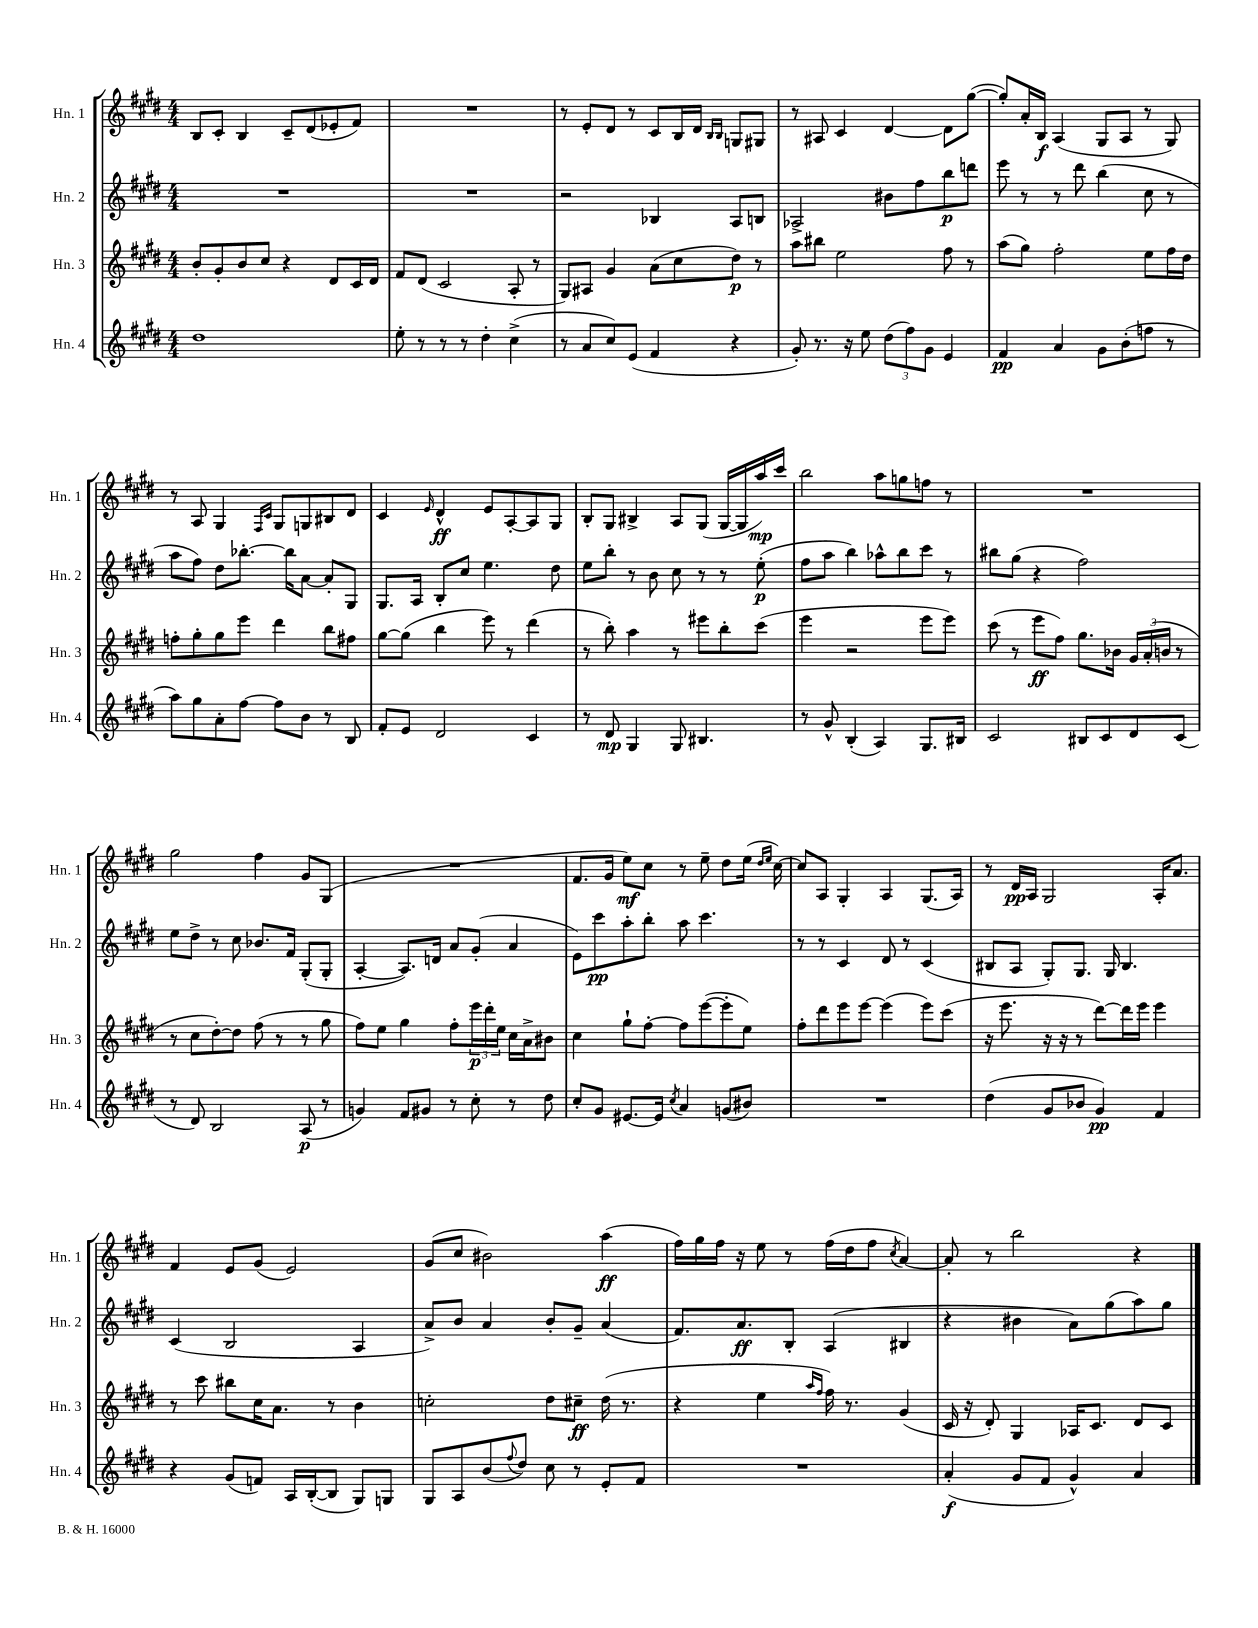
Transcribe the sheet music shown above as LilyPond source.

<<
\new StaffGroup <<
\new Staff = "s0" \with { instrumentName = "Hn. 1" shortInstrumentName = "Hn. 1" } {
    \clef treble \key e \major \numericTimeSignature \time 4/4
    b8 cis'8-. b4 cis'8-- dis'8( ees'8-. fis'8) |
    R1 |
    r8 e'8-. dis'8 r8 cis'8 b16 dis'16 \grace { b16 b16 } g8 gis8 |
    r8 ais8 cis'4 dis'4~ dis'8 gis''8~( |
    gis''8-.) a'16-. b16\f a4( gis8 a8 r8 gis8) |
    r8 a8 gis4 \grace { fis16 cis'16 } gis8 g8 bis8 dis'8 |
    cis'4 \grace { e'16 } dis'4-^\ff e'8 a8~-. a8 gis8 |
    b8-. gis8 bis4-> a8 gis8( gis16~ gis16 a''16\mp) cis'''16 |
    b''2 a''8 g''8 f''8 r8 |
    R1 |
    gis''2 fis''4 gis'8 gis8( |
    R1 |
    fis'8. gis'16 e''8\mf) cis''8 r8 e''8-- dis''8 e''16( \grace { dis''16 e''16 } cis''16~) |
    cis''8 a8 gis4-. a4 gis8.( a16) |
    r8 dis'16\pp a16 gis2 a16-. a'8. |
    fis'4 e'8 gis'8( e'2) |
    gis'8( cis''8 bis'2) a''4\ff( |
    fis''16) gis''16 fis''16 r16 e''8 r8 fis''16( dis''16 fis''8 \acciaccatura { cis''8 } a'4~) |
    a'8-. r8 b''2 r4 \bar "|." |
}
\new Staff = "s1" \with { instrumentName = "Hn. 2" shortInstrumentName = "Hn. 2" } {
    \clef treble \key e \major \numericTimeSignature \time 4/4
    R1 |
    R1 |
    r2 bes4 a8 b8 |
    aes2-> bis'8 fis''8 b''8\p d'''8 |
    e'''8 r8 r8 dis'''8 b''4( cis''8 r8 |
    a''8 fis''8) dis''8 bes''8.~-. bes''16 a'8~ a'8-. gis8 |
    gis8. a16 b8-. cis''8 e''4. dis''8 |
    e''8 b''8-. r8 b'8 cis''8 r8 r8 e''8-.\p( |
    fis''8 a''8 b''4) aes''8-^ b''8 cis'''8 r8 |
    bis''8 gis''8( r4 fis''2) |
    e''8 dis''8-> r8 cis''8 bes'8. fis'16 gis8-.( gis8-. |
    a4~-. a8.) d'16 a'8 gis'8-.( a'4 |
    e'8) cis'''8\pp a''8-. b''8-. a''8 cis'''4. |
    r8 r8 cis'4 dis'8 r8 cis'4( |
    bis8 a8 gis8-.) gis8. gis16 bis4. |
    cis'4( b2 a4 |
    a'8->) b'8 a'4 b'8-. gis'8-- a'4( |
    fis'8.) a'8.\ff b8-. a4( bis4 |
    r4 bis'4 a'8) gis''8( a''8) gis''8 \bar "|." |
}
\new Staff = "s2" \with { instrumentName = "Hn. 3" shortInstrumentName = "Hn. 3" } {
    \clef treble \key e \major \numericTimeSignature \time 4/4
    b'8-. gis'8-. b'8 cis''8 r4 dis'8 cis'16 dis'16 |
    fis'8 dis'8( cis'2 a8-. r8 |
    gis8) ais8 gis'4 a'8( cis''8 dis''8\p) r8 |
    a''8 bis''8 e''2 fis''8 r8 |
    a''8( gis''8) fis''2-. e''8 fis''16 dis''16 |
    f''8-. gis''8-. gis''8 e'''8 dis'''4 b''8 fis''8 |
    gis''8~ gis''8( b''4 e'''8) r8 dis'''4( |
    r8 b''8-.) a''4 r8 eis'''8 b''8-. cis'''8( |
    e'''4 r2 e'''8 e'''8) |
    cis'''8( r8 e'''8\ff fis''8) gis''8. bes'16 \tuplet 3/2 { gis'16 a'16-.( b'16 } r8 |
    r8 cis''8 dis''8~-.) dis''8 fis''8( r8 r8 gis''8 |
    fis''8) e''8 gis''4 fis''8-. \tuplet 3/2 { e'''16\p dis'''16-. e''16 } cis''16 a'16-> bis'8 |
    cis''4 gis''8-! fis''8~-. fis''8 e'''8~( e'''8-. e''8) |
    fis''8-. dis'''8 e'''8 e'''8~ e'''4( e'''8) cis'''8( |
    r16 e'''8. r16 r16 r8 dis'''8~) dis'''16 e'''16 e'''4 |
    r8 cis'''8 bis''8 cis''16 a'8. r8 b'4 |
    c''2-. dis''8 cis''8--\ff dis''16( r8. |
    r4 e''4 \grace { a''16 fis''16 } fis''16) r8. gis'4( |
    cis'16 r16 dis'8-.) gis4 aes16 cis'8. dis'8 cis'8 \bar "|." |
}
\new Staff = "s3" \with { instrumentName = "Hn. 4" shortInstrumentName = "Hn. 4" } {
    \clef treble \key e \major \numericTimeSignature \time 4/4
    dis''1 |
    e''8-. r8 r8 r8 dis''4-. cis''4->( |
    r8 a'8 cis''8) e'8( fis'4 r4 |
    gis'8-.) r8. r16 e''8 \tuplet 3/2 { dis''8( fis''8) gis'8 } e'4 |
    fis'4\pp a'4 gis'8 b'8-.( f''8 r8 |
    a''8) gis''8 a'8-. fis''8~ fis''8 b'8 r8 b8 |
    fis'8-. e'8 dis'2 cis'4 |
    r8 dis'8\mp gis4 gis8 bis4. |
    r8 gis'8-^ b4-.( a4) gis8. bis16 |
    cis'2 bis8 cis'8 dis'8 cis'8( |
    r8 dis'8) b2 a8\p( r8 |
    g'4) fis'8 gis'8 r8 cis''8-. r8 dis''8 |
    cis''8-. gis'8 eis'8.~ eis'16 \acciaccatura { cis''8 } a'4 g'8( bis'8) |
    R1 |
    dis''4( gis'8 bes'8 gis'4\pp) fis'4 |
    r4 gis'8( f'8) a16 b16~-.( b8 gis8) g8 |
    gis8 a8 b'8( \appoggiatura { fis''8 } dis''8) cis''8 r8 e'8-. fis'8 |
    R1 |
    a'4-.\f( gis'8 fis'8 gis'4-^) a'4 \bar "|." |
}
>>
>>
\layout { \context { \Score \remove "Bar_number_engraver" } }
